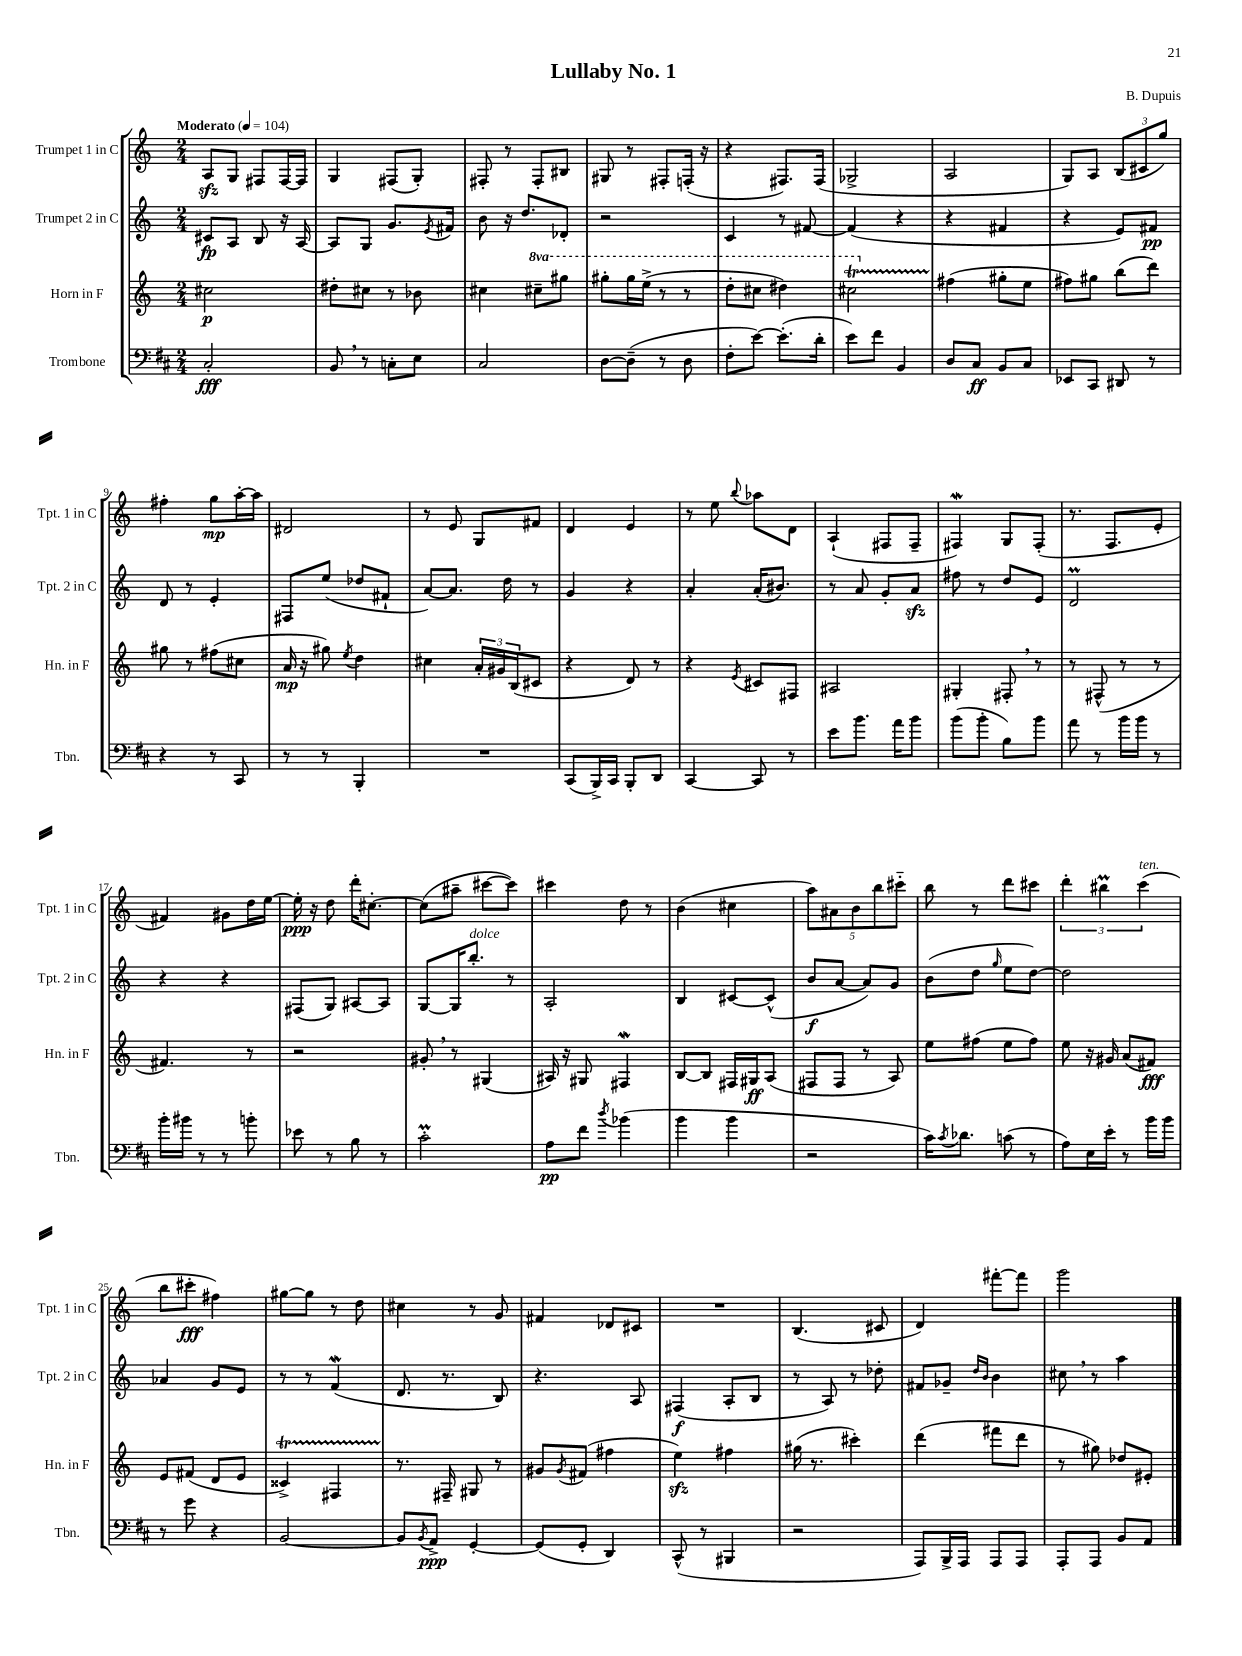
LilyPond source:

\header { title = "Lullaby No. 1" composer = "B. Dupuis" }
<<
\new StaffGroup <<
\new Staff = "s0" \with { instrumentName = "Trumpet 1 in C" shortInstrumentName = "Tpt. 1 in C" } {
    \clef treble \key c \major \numericTimeSignature \time 2/4 \tempo "Moderato" 4 = 104
    a8\sfz g8 fis8 fis16~ fis16 |
    g4 fis8( g8-.) |
    fis8-. r8 fis8-. bis8 |
    gis8 r8 fis8-. f16-.( r16 |
    r4 fis8.) fis16( |
    ges2-> |
    a2 |
    g8) a8 \tuplet 3/2 { b8( cis'8 g''8) } |
    fis''4-. g''8\mp a''16~-. a''16 |
    dis'2 |
    r8 e'8 g8 fis'8 |
    d'4 e'4 |
    r8 e''8 \appoggiatura { b''8 } aes''8 d'8 |
    a4-!( fis8 fis8-- |
    fis4\mordent) g8 fis8-.( |
    r8. f8. e'8-. |
    fis'4) gis'8 d''16 e''16~ |
    e''16-.\ppp r16 d''8 d'''16-. cis''8.~-. |
    cis''8( ais''8-- cis'''8~ cis'''8) |
    cis'''4 d''8 r8 |
    b'4( cis''4 |
    \tuplet 5/4 { a''8) ais'8 b'8 b''8 cis'''8-_ } |
    b''8 r8 d'''8 cis'''8 |
    \tuplet 3/2 { d'''4-. bis''4\prall c'''4^\markup { \italic "ten." }( } |
    b''8 cis'''8-.\fff fis''4) |
    gis''8~ gis''8 r8 d''8 |
    cis''4 r8 g'8 |
    fis'4 des'8 cis'8 |
    R2 |
    b4.( cis'8 |
    d'4) fis'''8~-. fis'''8 |
    g'''2 \bar "|." |
}
\new Staff = "s1" \with { instrumentName = "Trumpet 2 in C" shortInstrumentName = "Tpt. 2 in C" } {
    \clef treble \key c \major \numericTimeSignature \time 2/4
    cis'8\fp a8 b8 r16 a16~ |
    a8 g8 g'8. \acciaccatura { e'8 } fis'16 |
    b'8 r16 d''8. des'8-. |
    r2 |
    c'4 r8 fis'8~ |
    fis'4( r4 |
    r4 fis'4 |
    r4 e'8) fis'8\pp |
    d'8 r8 e'4-. |
    fis8 e''8( des''8 fis'8-! |
    a'8~) a'8. d''16 r8 |
    g'4 r4 |
    a'4-. a'16-.( bis'8.) |
    r8 a'8 g'8-. a'8\sfz |
    fis''8 r8 d''8 e'8 |
    d'2\prall |
    r4 r4 |
    fis8( g8) ais8~ ais8 |
    g8~ g16 b''8.-.^\markup { \italic "dolce" } r8 |
    a2-. |
    b4 cis'8~ cis'8-^( |
    b'8\f a'8~ a'8) g'8 |
    b'8( d''8 \grace { g''16 } e''8 d''8~) |
    d''2 |
    aes'4 g'8 e'8 |
    r8 r8 f'4\mordent( |
    d'8. r8. b8) |
    r4. a8 |
    fis4\f( a8-. b8 |
    r8 a8) r8 des''8-. |
    fis'8 ges'8-- \grace { d''16 b'16 } b'4 |
    cis''8 \breathe r8 a''4 \bar "|." |
}
\new Staff = "s2" \with { instrumentName = "Horn in F" shortInstrumentName = "Hn. in F" } {
    \clef treble \key c \major \numericTimeSignature \time 2/4 \set Staff.ottavationMarkups = #ottavation-simple-ordinals
    cis''2\p |
    dis''8-. cis''8 r8 bes'8 |
    cis''4 \ottava #1 cis'''8-- gis'''8 |
    gis'''8-. gis'''16 e'''16->( r8 r8 |
    d'''8-. cis'''8 dis'''4) |
    cis'''2\startTrillSpan \ottava #0 |
    fis''4\stopTrillSpan( gis''8-. e''8 |
    fis''8) gis''8 b''8( d'''8) |
    gis''8 r8 fis''8( cis''8 |
    a'16\mp r16 gis''8) \acciaccatura { e''8 } d''4 |
    cis''4 \tuplet 3/2 { a'16-. gis'16 b16( } cis'8 |
    r4 d'8) r8 |
    r4 \acciaccatura { e'8 } cis'8 fis8 |
    ais2 |
    gis4-. fis8-. \breathe r8 |
    r8 fis8-^( r8 r8 |
    fis'4.) r8 |
    r2 |
    gis'8-. \breathe r8 gis4( |
    ais16) r16 gis8 fis4\mordent |
    b8~ b8 fis16 gis16\ff a8( |
    fis8 fis8 r8 a8) |
    e''8 fis''8( e''8 fis''8) |
    e''8 r16 gis'16 a'8( fis'8\fff) |
    e'8 fis'8( d'8 e'8 |
    cisis'4->\startTrillSpan) fis4 |
    r8.\stopTrillSpan fis16-- gis8 r8 |
    gis'8 \acciaccatura { gis'8 } fis'8( fis''4 |
    e''4\sfz) fis''4 |
    gis''16( r8. cis'''4-.) |
    d'''4( fis'''8 d'''8 |
    r8 gis''8) des''8 eis'8-. \bar "|." |
}
\new Staff = "s3" \with { instrumentName = "Trombone" shortInstrumentName = "Tbn." } {
    \clef bass \key d \major \numericTimeSignature \time 2/4
    cis2-.\fff |
    b,8 \breathe r8 c8-. e8 |
    cis2 |
    d8~ d8--( r8 d8 |
    fis8-. e'8~) e'8.-.( d'16-. |
    e'8) fis'8 b,4 |
    d8 cis8\ff b,8 cis8 |
    ees,8 cis,8 dis,8 r8 |
    r4 r8 cis,8 |
    r8 r8 b,,4-. |
    R2 |
    cis,8( b,,16->) cis,16 b,,8-. d,8 |
    cis,4~ cis,8 r8 |
    e'8 b'8. a'16 b'8 |
    b'8( b'8-. b8) b'8 |
    a'8 r8 b'16 b'16 r8 |
    b'16-. bis'16 r8 r8 b'8-. |
    ees'8 r8 b8 r8 |
    cis'2-.\prall |
    a8\pp fis'8 \acciaccatura { d''8 } bes'4( |
    b'4 b'4 |
    r2 |
    cis'16) \acciaccatura { cis'8 } des'8. c'8( r8 |
    a8) e16 e'16-. r8 b'16 b'16 |
    r8 g'8 r4 |
    b,2~ |
    b,8 \acciaccatura { b,8 } a,8->\ppp g,4~-. |
    g,8( g,8-. d,4) |
    cis,8-^( r8 bis,,4 |
    r2 |
    a,,8) b,,16-> a,,16 a,,8 a,,8 |
    a,,8-. a,,8 b,8 a,8 \bar "|." |
}
>>
>>
